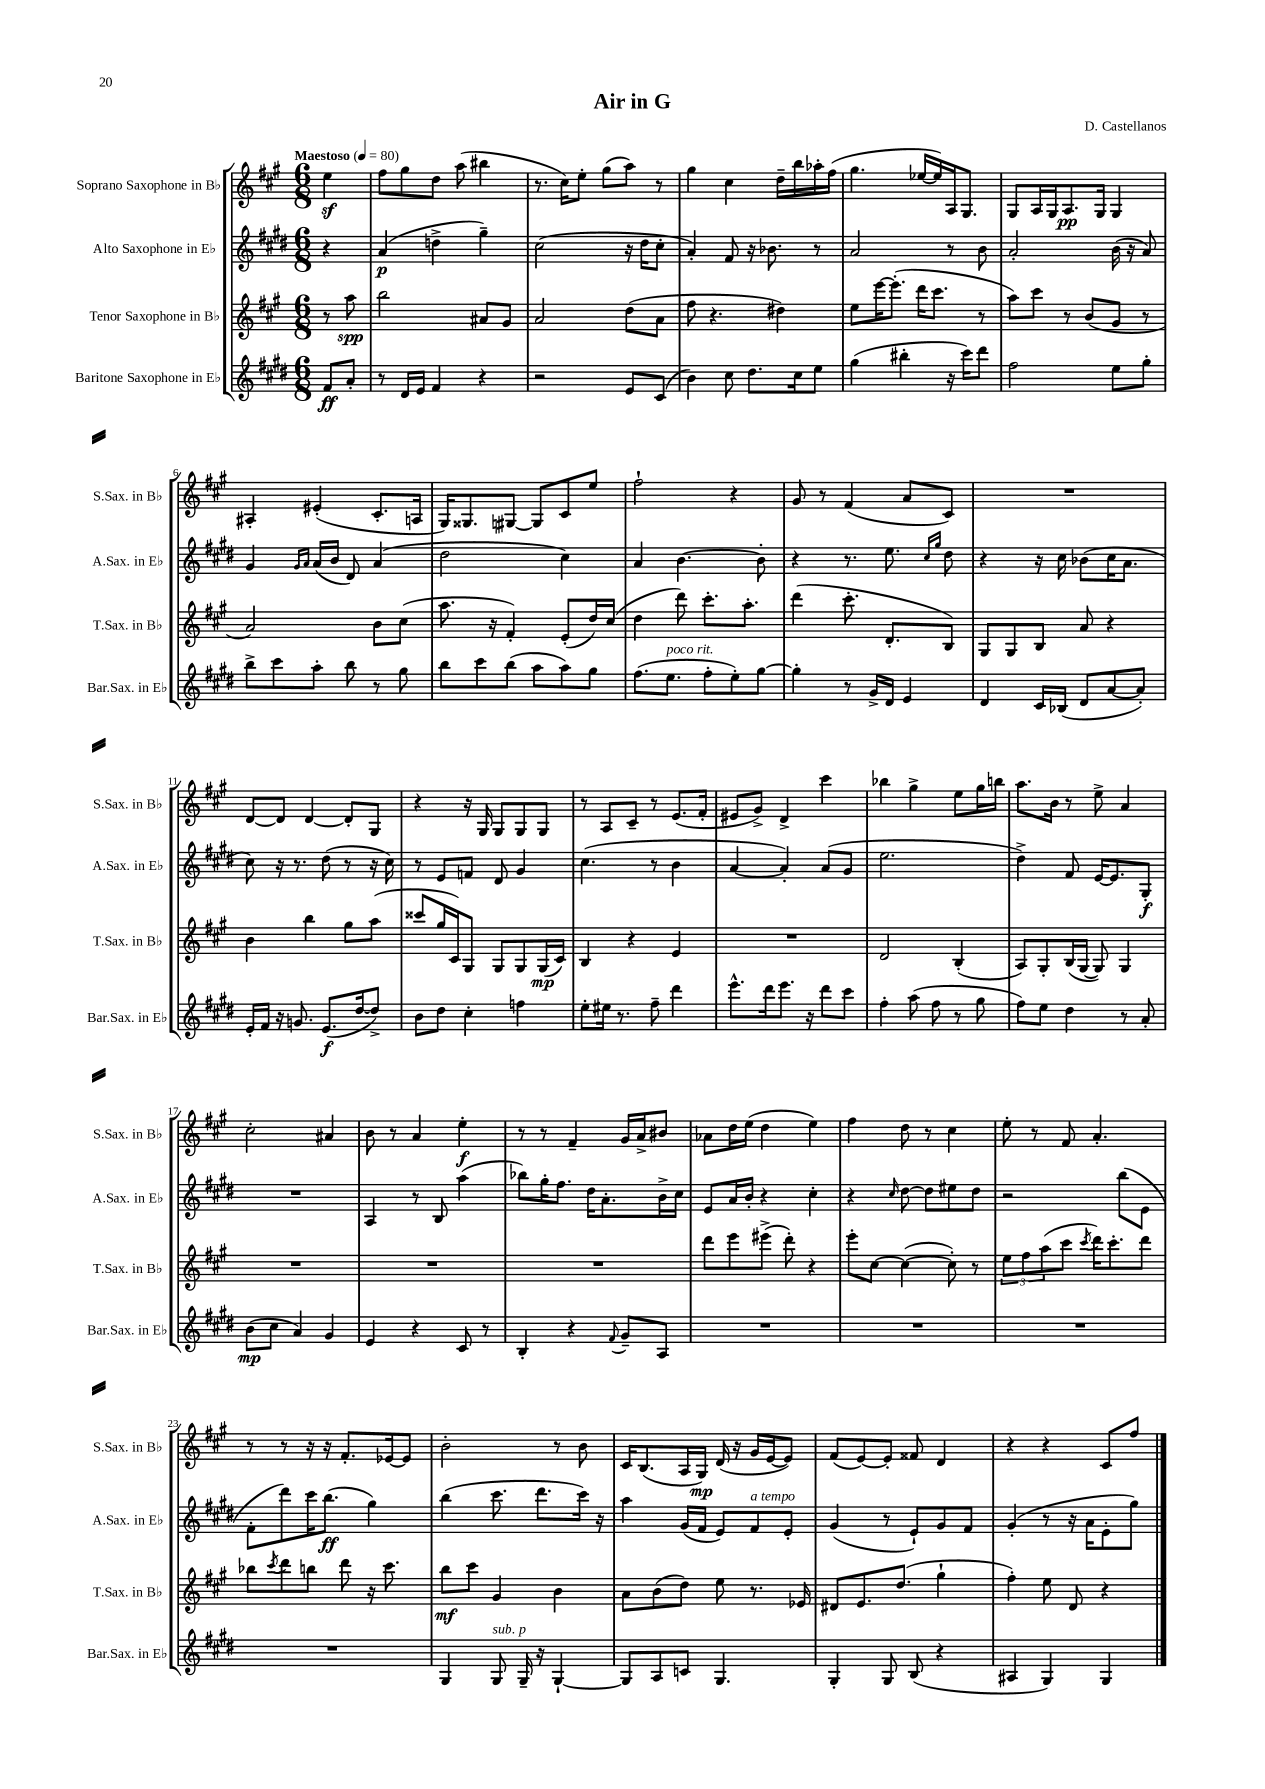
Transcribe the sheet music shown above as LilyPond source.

\header { title = "Air in G" composer = "D. Castellanos" }
<<
\new StaffGroup <<
\new Staff = "s0" \with { instrumentName = "Soprano Saxophone in Bb" shortInstrumentName = "S.Sax. in Bb" } {
    \clef treble \key a \major \numericTimeSignature \time 6/8 \partial 4 \tempo "Maestoso" 4 = 80
    e''4\sf |
    fis''8 gis''8 d''8 a''8( bis''4 |
    r8. cis''16) e''8-. gis''8( a''8) r8 |
    gis''4 cis''4 d''16-- b''16 aes''16-. fis''16( |
    gis''4. ees''16~ ees''16) a16 gis8. |
    gis8 a16 gis16 a8.\pp gis16 gis4 |
    ais4-. eis'4-.( cis'8.-. a16 |
    gis16) gisis8. gis8~ gis8 cis'8 e''8 |
    fis''2-! r4 |
    gis'8 r8 fis'4( a'8 cis'8) |
    R2. |
    d'8~ d'8 d'4~ d'8-. gis8 |
    r4 r16 gis16 gis8 gis8 gis8 |
    r8 a8 cis'8-- r8 e'8.( fis'16-. |
    eis'8 gis'8->) d'4-> cis'''4 |
    bes''4 gis''4-> e''8 gis''16 b''16 |
    a''8. b'16 r8 e''8-> a'4 |
    cis''2-. ais'4 |
    b'8 r8 a'4 e''4-.\f |
    r8 r8 fis'4-- gis'16 a'16-> bis'8 |
    aes'8 d''16 e''16( d''4 e''4) |
    fis''4 d''8 r8 cis''4 |
    e''8-. r8 fis'8 a'4.-. |
    r8 r8 r16 r16 fis'8.-. ees'16~ ees'8 |
    b'2-. r8 b'8 |
    cis'16 b8.( a16 gis16\mp) d'16( r16 gis'16 e'16~ e'8) |
    fis'8( e'8~) e'8-. fisis'8 d'4 |
    r4 r4 cis'8 fis''8 \bar "|." |
}
\new Staff = "s1" \with { instrumentName = "Alto Saxophone in Eb" shortInstrumentName = "A.Sax. in Eb" } {
    \clef treble \key e \major \numericTimeSignature \time 6/8 \partial 4
    r4 |
    a'4\p( d''4-> gis''4--) |
    cis''2( r16 dis''16 cis''8-. |
    a'4-.) fis'8 r16 bes'8. r8 |
    a'2 r8 b'8 |
    a'2-. b'16( r16 a'8) |
    gis'4 \grace { gis'16 a'16 } a'16( b'16 dis'8) a'4( |
    dis''2 cis''4) |
    a'4 b'4.~ b'8-. |
    r4 r8. e''8. \grace { cis''16 gis''16 } dis''8 |
    r4 r16 cis''16 bes'8( cis''16 a'8. |
    cis''8) r16 r8. dis''8( r8 r16 cis''16) |
    r8 e'8 f'8 dis'8 gis'4 |
    cis''4.( r8 b'4 |
    a'4~ a'4-.) a'8( gis'8 |
    e''2. |
    dis''4->) fis'8 e'16~ e'8. gis8-.\f |
    R2. |
    a4 r8 b8 a''4( |
    bes''8) gis''16-. fis''8. dis''16 a'8.-. b'16-> cis''16 |
    e'8 a'16 b'16-. r4 cis''4-. |
    r4 \grace { cis''16 } dis''8~ dis''8 eis''8 dis''8 |
    r2 b''8( e'8 |
    fis'8-. dis'''8) cis'''16 b''8.\ff( gis''4) |
    b''4( cis'''8. dis'''8. cis'''16) r16 |
    a''4 gis'16( fis'16 e'8) fis'8^\markup { \italic "a tempo" } e'8-. |
    gis'4( r8 e'8-!) gis'8 fis'8 |
    gis'4-.( r8 r16 a'16 e'8-. gis''8) \bar "|." |
}
\new Staff = "s2" \with { instrumentName = "Tenor Saxophone in Bb" shortInstrumentName = "T.Sax. in Bb" } {
    \clef treble \key a \major \numericTimeSignature \time 6/8 \partial 4
    r8 a''8\spp |
    b''2 ais'8 gis'8 |
    a'2 d''8( a'8 |
    fis''8 r4. dis''4) |
    e''8 e'''16~ e'''8.-.( d'''16 cis'''8. r8 |
    a''8) cis'''8 r8 b'8( gis'8 r8 |
    a'2) b'8 cis''8( |
    a''8. r16 fis'4-.) e'8-.( d''16) cis''16( |
    d''4 d'''8) cis'''8.-. a''8.-. |
    d'''4( cis'''8.-. d'8.-. b8) |
    gis8 gis8 b8 a'8 r4 |
    b'4 b''4 gis''8 a''8( |
    cisis'''8 gis''16 cis'16) gis8 gis8 gis8 gis16\mp( cis'16) |
    b4 r4 e'4 |
    R2. |
    d'2 b4-.( |
    a8) gis8-. b16( gis16~ gis8) gis4 |
    R2. |
    R2. |
    R2. |
    d'''8 e'''8 eis'''8->( d'''8-.) r4 |
    e'''8-. cis''8~ cis''4~( cis''8-.) r8 |
    \tuplet 3/2 { e''8 fis''8 a''8( } cis'''8 \acciaccatura { cis'''8 } d'''16) cis'''8.-. d'''8 |
    bes''8 \acciaccatura { cis'''8 } d'''8 b''8 d'''8 r16 cis'''8. |
    b''8\mf cis'''8 gis'4 b'4 |
    a'8 b'8( d''8) e''8 r8. ees'16 |
    dis'8 e'8. d''8.( gis''4-! |
    fis''4-.) e''8 d'8 r4 \bar "|." |
}
\new Staff = "s3" \with { instrumentName = "Baritone Saxophone in Eb" shortInstrumentName = "Bar.Sax. in Eb" } {
    \clef treble \key e \major \numericTimeSignature \time 6/8 \partial 4
    fis'8\ff a'8-. |
    r8 dis'16 e'16 fis'4 r4 |
    r2 e'8 cis'8( |
    b'4) cis''8 dis''8. cis''16 e''8 |
    gis''4( bis''4-. r16 cis'''16) dis'''8 |
    fis''2 e''8 gis''8-. |
    b''8-> cis'''8 a''8-. b''8 r8 gis''8 |
    b''8 cis'''8 b''8( a''8 a''8) gis''8 |
    fis''8.( e''8.^\markup { \italic "poco rit." } fis''8-. e''8-.) gis''8~ |
    gis''4-. r8 gis'16-> dis'16 e'4 |
    dis'4 cis'16 bes16( dis'8 a'8~ a'8-.) |
    e'16-. fis'16 r16 g'8. e'8.\f( dis''16~ dis''8->) |
    b'8 dis''8 cis''4-. f''4 |
    e''8-. eis''16 r8. fis''8-- dis'''4 |
    e'''8.-^ dis'''16 e'''8. r16 dis'''8 cis'''8 |
    fis''4-. a''8( fis''8 r8 gis''8 |
    fis''8) e''8 dis''4 r8 a'8-. |
    b'8\mp( cis''8 a'4) gis'4 |
    e'4 r4 cis'8 r8 |
    b4-. r4 \appoggiatura { fis'8 } gis'8-- a8 |
    R2. |
    R2. |
    R2. |
    R2. |
    gis4 gis8^\markup { \italic "sub. p" } gis16-- r16 gis4~-! |
    gis8 a8 c'8 gis4. |
    gis4-. gis8 b8( r4 |
    ais4 gis4) gis4 \bar "|." |
}
>>
>>
